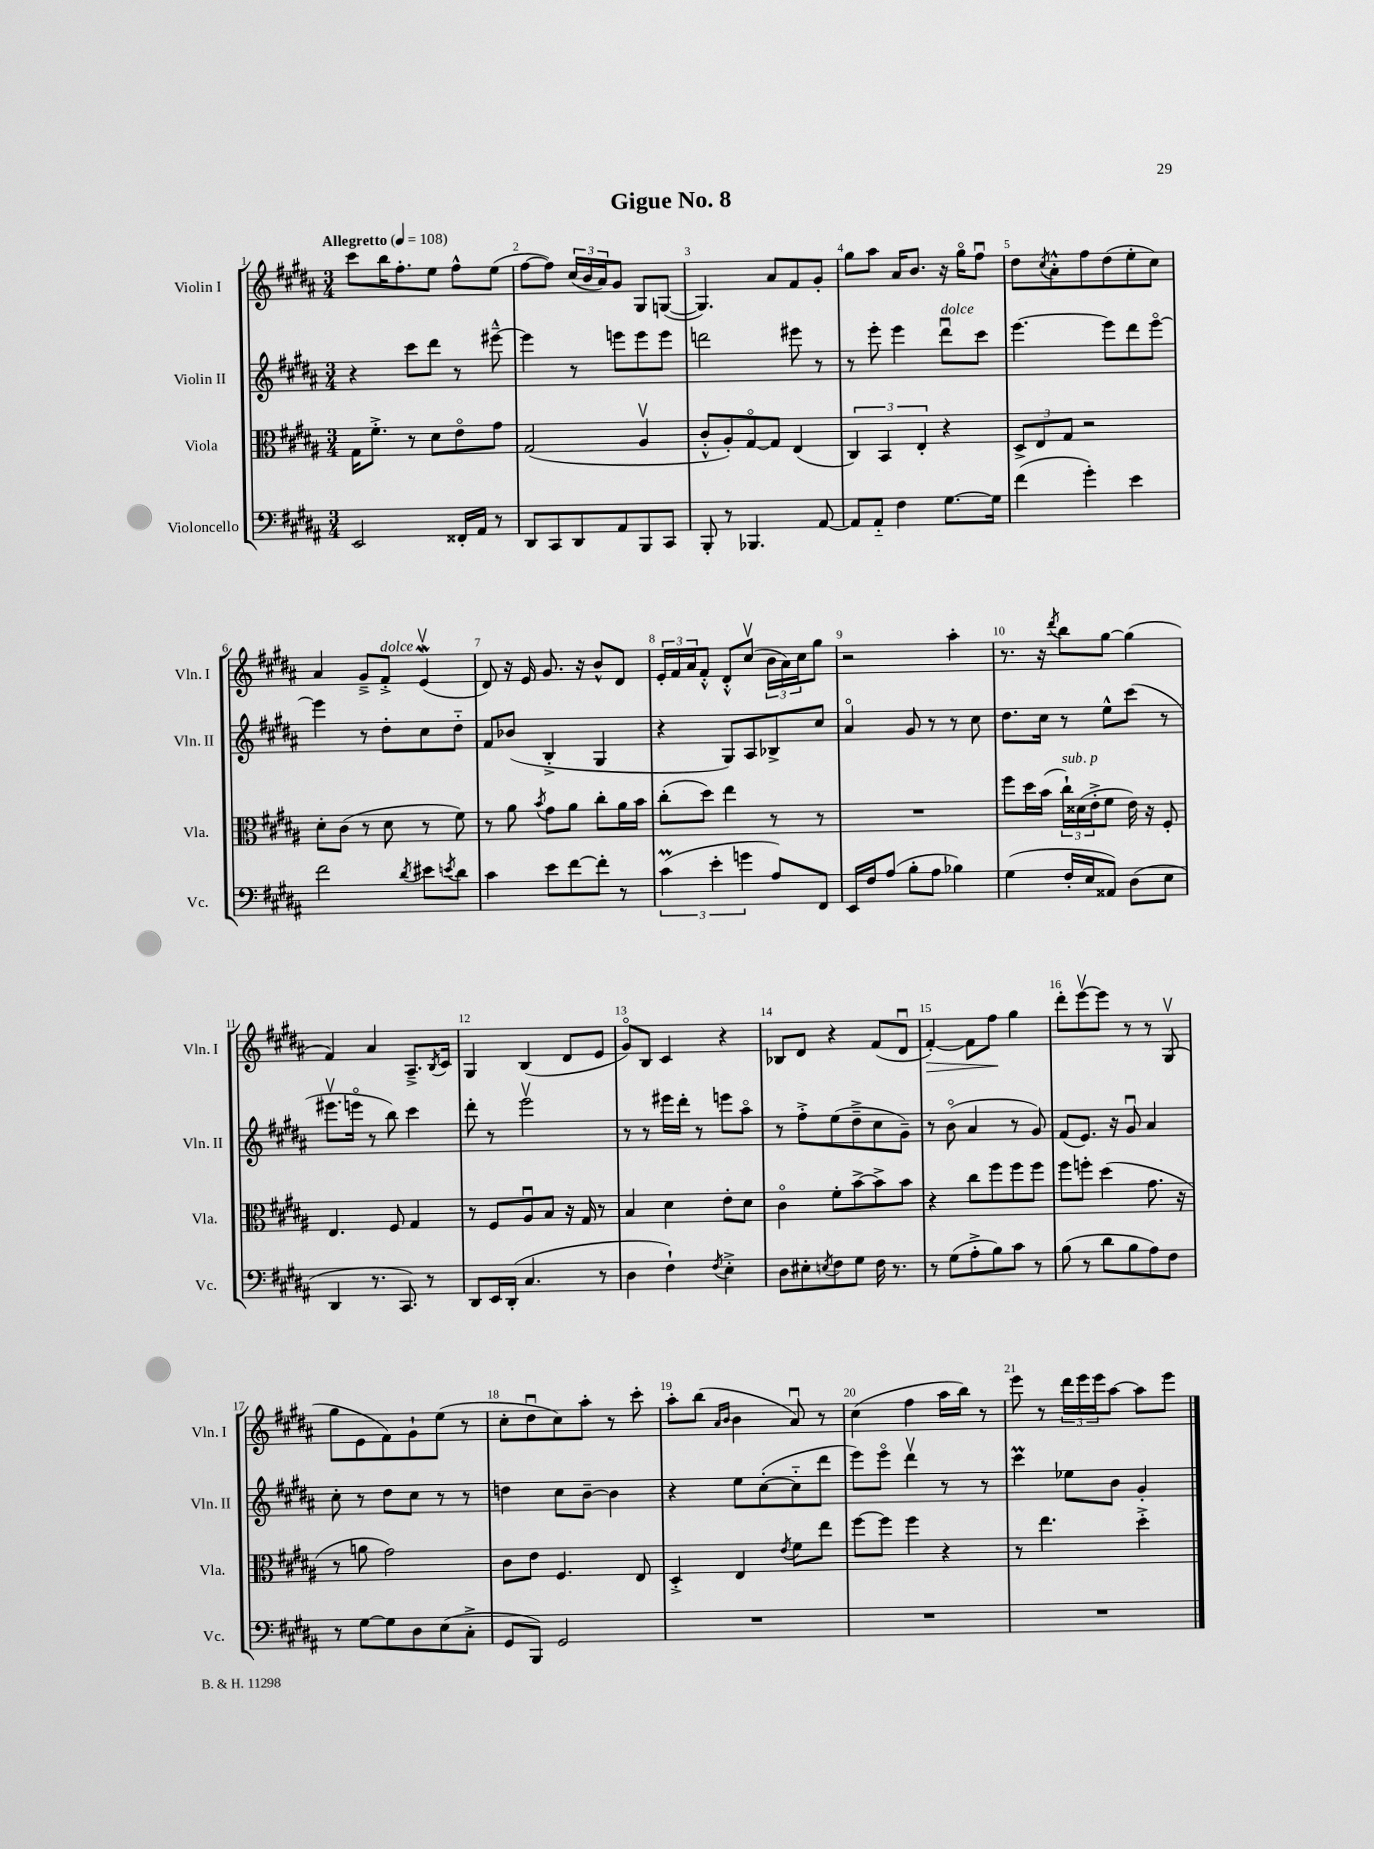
\header { title = "Gigue No. 8" }
<<
\new StaffGroup <<
\new Staff = "s0" \with { instrumentName = "Violin I" shortInstrumentName = "Vln. I" } {
    \clef treble \key b \major \numericTimeSignature \time 3/4 \tempo "Allegretto" 4 = 108
    cis'''8 b''16 fis''8.-. e''8 fis''8-^ e''8( |
    fis''8~ fis''8) \tuplet 3/2 { cis''16( b'16 ais'16) } gis'8 gis8 g8~( |
    g4.) ais'8 fis'8 gis'8-. |
    gis''8 ais''8 ais'16 b'8. r16 gis''16\flageolet fis''8\downbow |
    dis''8 \acciaccatura { cis''8 } ais'8-.-^ fis''8 dis''8( e''8-. cis''8) |
    ais'4 gis'8---> fis'8-.->^\markup { \italic "dolce" } e'4\upbow\mordent( |
    dis'8) r16 e'16 gis'8. r16 b'8-^ dis'8 |
    \tuplet 3/2 { e'16-. fis'16 ais'16 } fis'8-.-^ dis'8-.-^ cis''8\upbow( \tuplet 3/2 { b'16 ais'16) cis''16 } gis''8 |
    r2 ais''4-. |
    r8. r16 \acciaccatura { dis'''8 } b''8 gis''8~ gis''4( |
    fis'4) ais'4 ais8.---> \acciaccatura { b8 } cis'16 |
    gis4 b4( dis'8 e'8 |
    gis'8\flageolet) b8 cis'4 r4 |
    bes8 dis'8 r4 fis'8( dis'8\downbow |
    fis'4~-.\>) fis'8 fis''8\! gis''4 |
    dis'''8-. e'''8~\upbow e'''8 r8 r8 gis8\upbow( |
    gis''8 e'8 fis'8) gis'8-! e''8( r8 |
    cis''8-. dis''8\downbow cis''8) ais''8-. r8 cis'''8-. |
    ais''8-. b''8( \grace { ais'16 b'16 } b'4 ais'8\downbow) r8 |
    cis''4( fis''4 ais''16 b''16) r8 |
    e'''8 r8 \tuplet 3/2 { dis'''16 e'''16 e'''16 } ais''8~ ais''8 e'''8 \bar "|." |
}
\new Staff = "s1" \with { instrumentName = "Violin II" shortInstrumentName = "Vln. II" } {
    \clef treble \key b \major \numericTimeSignature \time 3/4
    r4 cis'''8 dis'''8 r8 eis'''8~---^ |
    eis'''4 r8 e'''8 e'''8 e'''8 |
    d'''2 eis'''8 r8 |
    r8 e'''8-. e'''4 dis'''8\downbow^\markup { \italic "dolce" } cis'''8 |
    e'''4.~ e'''8 dis'''8 e'''8~\flageolet |
    e'''4 r8 dis''8-. cis''8 dis''8-_ |
    fis'8 bes'8( b4-.-> gis4 |
    r4 gis8) ais8 bes8-> cis''8 |
    ais'4\flageolet gis'8 r8 r8 cis''8 |
    dis''8. cis''16 r8 e''8-^ cis'''8( r8 |
    eis'''8.\upbow e'''16\flageolet r8 b''8) cis'''4 |
    dis'''8-. r8 e'''2\upbow |
    r8 r8 eis'''16 dis'''16-. r8 e'''8 ais''8\flageolet |
    r8 fis''8-.-> e''8( dis''8---> cis''8 gis'8--) |
    r8 b'8\flageolet( ais'4 r8 gis'8) |
    fis'8( e'8.) r16 gis'8\downbow ais'4 |
    cis''8-. r8 dis''8 cis''8 r8 r8 |
    d''4 cis''8 b'8~-- b'4 |
    r4 e''8 cis''8~-.( cis''8-_ dis'''8 |
    e'''8) e'''8\flageolet dis'''4\upbow r8 r8 |
    cis'''4\prall ees''8 b'8 gis'4-. \bar "|." |
}
\new Staff = "s2" \with { instrumentName = "Viola" shortInstrumentName = "Vla." } {
    \clef alto \key b \major \numericTimeSignature \time 3/4
    gis16 fis'8.-.-> r8 dis'8 e'8\flageolet gis'8 |
    gis2( ais4\upbow |
    cis'8-.-^ ais8-.) gis8~\flageolet gis8 e4( |
    \tuplet 3/2 { cis4) b,4 e4-. } r4 |
    \tuplet 3/2 { dis8-> e8 gis8 } r2 |
    dis'8-. cis'8( r8 dis'8 r8 fis'8) |
    r8 ais'8 \acciaccatura { b'8 } gis'8 ais'8 cis''8-. ais'16 b'16 |
    cis''8-.( dis''8) e''4 r8 r8 |
    R2. |
    fis''8 dis''16 b'16( \tuplet 3/2 { cis''16-!^\markup { \italic "sub. p" }) disis'16( e'16-.-> } fis'8 e'16) r16 fis8-. |
    e4. fis8 gis4 |
    r8 fis8 ais8\downbow b8 r16 gis16 r8 |
    b4 dis'4 e'8-. dis'8 |
    cis'4\flageolet fis'8-. b'8~-> b'8-> b'8 |
    r4 cis''8 fis''8 fis''8 fis''8 |
    fis''8 f''8-. dis''4( gis'8. r16 |
    r8 a'8 gis'2) |
    cis'8 e'8 fis4. e8 |
    dis4-.-> e4 \acciaccatura { e'8 } fis'8 e''8 |
    fis''8~ fis''8 fis''4 r4 |
    r8 e''4. dis''4-.-> \bar "|." |
}
\new Staff = "s3" \with { instrumentName = "Violoncello" shortInstrumentName = "Vc." } {
    \clef bass \key b \major \numericTimeSignature \time 3/4
    e,2 fisis,16-. ais,16 r8 |
    dis,8 cis,8 dis,8 ais,8 b,,8 cis,8 |
    b,,8-. r8 bes,,4. ais,8~ |
    ais,8 ais,8-_ fis4 gis8.~ gis16 |
    fis'4( gis'4-.) e'4 |
    fis'2 \acciaccatura { dis'8 } eis'8 \acciaccatura { e'8 } dis'8 |
    cis'4 e'8 fis'8~ fis'8-. r8 |
    \tuplet 3/2 { cis'4\prall( e'4-. g'4 } ais8) fis,8 |
    e,16 fis16 ais8( b8-. ais8 bes4) |
    gis4( fis16-. e16 aisis,8) dis8( e8 |
    dis,4 r8. cis,8.) r8 |
    dis,8 e,16 dis,16-.( cis4. r8 |
    dis4 fis4-!) \acciaccatura { fis8 } e4-.-> |
    dis8 eis8-. \acciaccatura { e8 } fis8 gis8 fis16 r8. |
    r8 gis8( ais8-.-> b8) cis'8 r8 |
    b8( r8 dis'8 b8 ais8) fis8 |
    r8 gis8~ gis8 dis8 e8( cis8-.-> |
    gis,8 b,,8) gis,2 |
    R2. |
    R2. |
    R2. \bar "|." |
}
>>
>>
\layout { \context { \Score \override BarNumber.break-visibility = ##(#f #t #t) barNumberVisibility = #all-bar-numbers-visible } }
